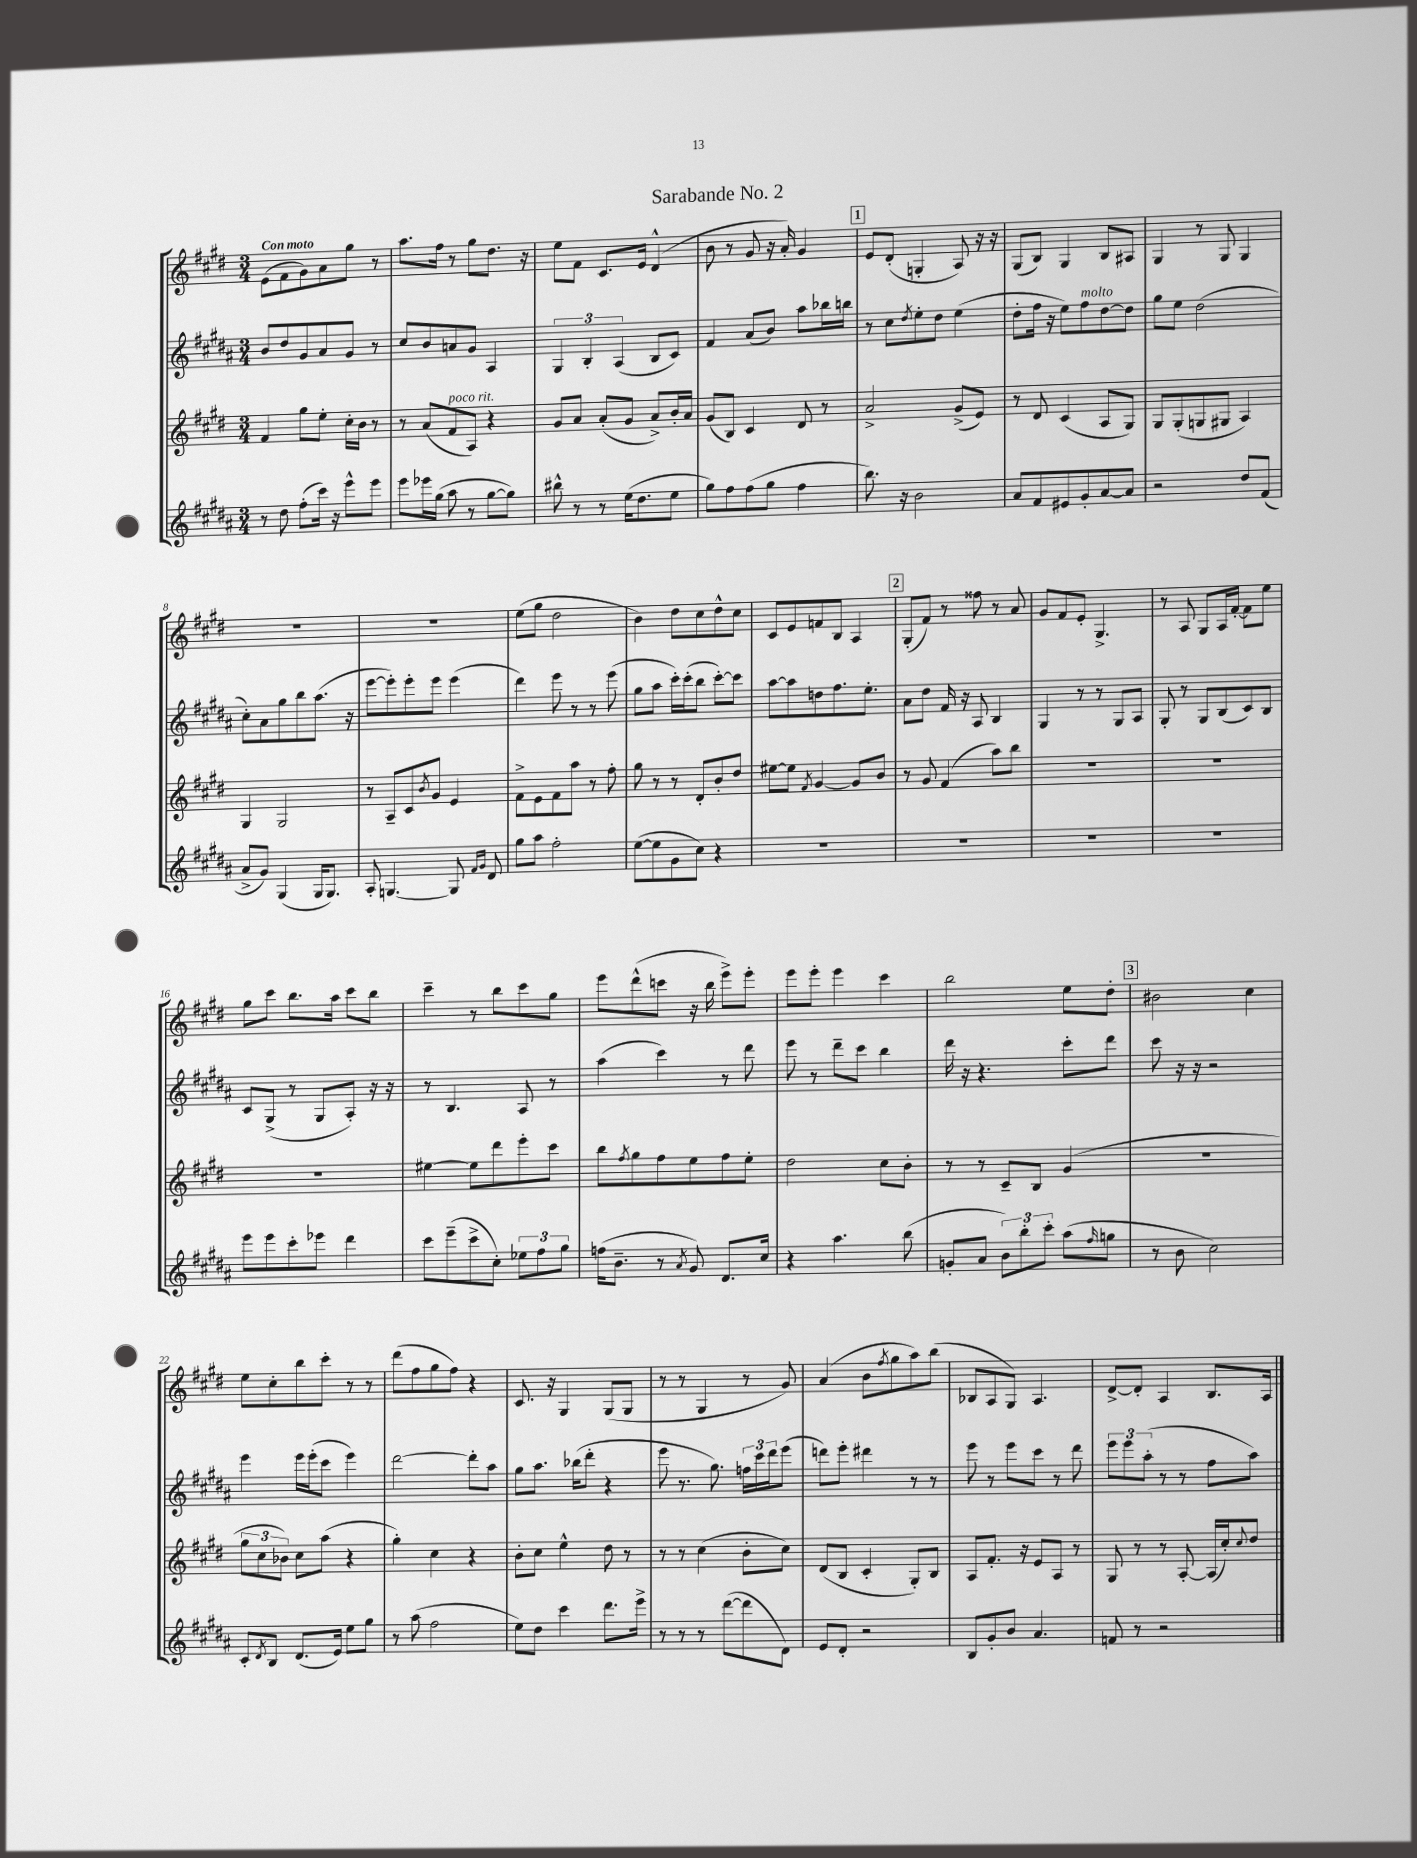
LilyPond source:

\header { title = "Sarabande No. 2" }
<<
\new StaffGroup <<
\new Staff = "s0" {
    \clef treble \key e \major \numericTimeSignature \time 3/4 \tempo "Con moto"
    e'8( fis'8 gis'8) a'8 gis''8 r8 |
    a''8. fis''16 r8 gis''8 dis''8. r16 |
    e''8 fis'8 cis'8. e'16 dis'4-^( |
    b'8 r8 gis'8 r16 a'16-.) gis'4 |
    \mark \markup { \box "1" } e'8 dis'8-.( g4-. a8) r16 r16 |
    gis8( b8) gis4 b8 ais8 |
    gis4 r8 gis8 gis4 |
    R2. |
    R2. |
    e''8( gis''8 dis''2 |
    b'4) dis''8 cis''8 dis''8-^ cis''8 |
    cis'8 e'8 f'8 b8 a4 |
    \mark \markup { \box "2" } gis8-.( fis'8) r8 fisis''8 r8 a'8 |
    gis'8 fis'8 e'8-. gis4.-> |
    r8 a8 gis8 a16 fis'16~-. fis'8 e''8 |
    gis''8 cis'''8 b''8. a''16 cis'''8 b''8 |
    cis'''4-- r8 b''8 cis'''8 gis''8 |
    e'''8 dis'''8-^( c'''8 r16 b''16 e'''8->) e'''8-. |
    e'''8 e'''8-. e'''4 cis'''4 |
    b''2 e''8 dis''8-. |
    \mark \markup { \box "3" } bis'2 cis''4 |
    e''8 cis''8-. b''8 cis'''8-. r8 r8 |
    dis'''8( fis''8 gis''8 fis''8) r4 |
    cis'8. r16 gis4 gis8( gis8 |
    r8 r8 gis4 r8 gis'8) |
    a'4( b'8 \acciaccatura { fis''8 } gis''8 a''8) b''8( |
    bes8 a8 gis8) a4. |
    dis'8~-> dis'8-. a4 b8. a16 \bar "|." |
}
\new Staff = "s1" {
    \clef treble \key b \major \numericTimeSignature \time 3/4
    b'8 dis''8 gis'8 ais'8 gis'8 r8 |
    cis''8 b'8 a'8 gis'8 ais4 |
    \tuplet 3/2 { gis4 b4-. ais4( } b8 cis'8) |
    fis'4 ais'8( b'8) ais''8 bes''16 b''16 |
    \mark \markup { \box "1" } r8 cis''8 \acciaccatura { dis''8 } e''8-. dis''8 e''4( |
    dis''8-. fis''16 r16 e''8) fis''8^\markup { \italic "molto" } dis''8~ dis''8 |
    gis''8 e''8 dis''2( |
    cis''8-.) ais'8 gis''8 b''8 ais''8.( r16 |
    e'''8~ e'''8-.) e'''8-. e'''8 e'''4( |
    dis'''4) e'''8 r8 r8 e'''8( |
    gis''8 ais''8 cis'''16-.) cis'''16-.( b''8 cis'''8~-.) cis'''8 |
    ais''8~ ais''8 d''8 fis''8. e''8.-. |
    \mark \markup { \box "2" } ais'8 dis''8 fis'16 r16 ais8 b4 |
    gis4 r8 r8 gis8 ais8 |
    gis8-. r8 gis8 b8( cis'8) b8 |
    cis'8 gis8->( r8 gis8 ais8-.) r16 r16 |
    r8 b4. ais8 r8 |
    ais''4( cis'''4) r8 dis'''8 |
    e'''8 r8 dis'''8-- cis'''8 b''4 |
    dis'''16 r16 r4. cis'''8-. dis'''8 |
    \mark \markup { \box "3" } cis'''8 r16 r16 r2 |
    e'''4 e'''16 e'''16-.( cis'''8 e'''4) |
    dis'''2~ dis'''8-. ais''8 |
    gis''8 ais''8. bes''16( dis'''8-. r4 |
    e'''8 r8. gis''8.) \tuplet 3/2 { f''16 cis'''16 dis'''16 } e'''8( |
    d'''8) e'''8-. dis'''4 r8 r8 |
    e'''8 r8 e'''8 cis'''8 r8 dis'''8 |
    \tuplet 3/2 { e'''8 e'''8 ais''8-.( } r8 r8 fis''8 ais''8) \bar "|." |
}
\new Staff = "s2" {
    \clef treble \key e \major \numericTimeSignature \time 3/4
    fis'4 gis''8 e''8-. cis''16-. b'16 r8 |
    r8 a'8( fis'8^\markup { \italic "poco rit." } a8) r4 |
    gis'8 a'8 a'8-.( gis'8 a'8->) b'16-. a'16 |
    gis'8( b8) cis'4 dis'8 r8 |
    \mark \markup { \box "1" } a'2-> gis'8->( e'8) |
    r8 dis'8 cis'4( a8 gis8) |
    gis8 gis8-.( g8 gis8 a4) |
    gis4 gis2 |
    r8 a8-- cis'8 \acciaccatura { b'8 } gis'8 e'4 |
    fis'8-> e'8 fis'8 a''8 r8 fis''8-. |
    gis''8 r8 r8 dis'8-. b'8-. dis''8 |
    eis''8~ eis''8 \acciaccatura { fis'8 } gis'4~ gis'8 b'8 |
    \mark \markup { \box "2" } r8 gis'8 fis'4( a''8) b''8 |
    R2. |
    R2. |
    R2. |
    eis''4~ eis''8 dis'''8 e'''8-. cis'''8 |
    b''8 \acciaccatura { fis''8 } gis''8 fis''8 e''8 fis''8 e''8-. |
    dis''2 cis''8 b'8-. |
    r8 r8 cis'8-- b8 gis'4( |
    \mark \markup { \box "3" } R2. |
    \tuplet 3/2 { gis''8 cis''8 bes'8) } cis''8 a''8( r4 |
    gis''4-.) cis''4 r4 |
    b'8-. cis''8 e''4-^ dis''8 r8 |
    r8 r8 cis''4( b'8-. cis''8) |
    dis'8( b8 cis'4-. gis8-.) b8 |
    a8 fis'8.-. r16 e'8 a8 r8 |
    gis8 r8 r8 a8~-. a16( cis''16-.) \appoggiatura { cis''8 } dis''8 \bar "|." |
}
\new Staff = "s3" {
    \clef treble \key b \major \numericTimeSignature \time 3/4
    r8 dis''8 fis''8-.( cis'''16) r16 e'''8-^ e'''8 |
    e'''8 ees'''16 gis''16( ais''8 r8 gis''8~ gis''8) |
    bis''8-^ r8 r8 e''16( dis''8. e''8 |
    gis''8) fis''8 fis''8( gis''8 fis''4 |
    \mark \markup { \box "1" } b''8.) r16 b'2 |
    ais'8 fis'8 eis'8 gis'8-. ais'8~ ais'8 |
    r2 dis''8 fis'8( |
    ais'8-> gis'8) gis4( gis16 gis8.) |
    ais8-. g4.~ g8 \grace { fis'16 gis'16 } dis'8 |
    gis''8 ais''8 fis''2-. |
    e''8~( e''8 gis'8 cis''8) r4 |
    R2. |
    \mark \markup { \box "2" } R2. |
    R2. |
    R2. |
    e'''8 e'''8 cis'''8-. ees'''8 dis'''4 |
    cis'''8 e'''8--( cis'''8-> cis''8-.) \tuplet 3/2 { ees''8 fis''8 gis''8 } |
    f''16( b'8.-- r8 \acciaccatura { ais'8 } gis'8) dis'8. cis''16 |
    r4 ais''4. b''8( |
    g'8-. ais'8 \tuplet 3/2 { b'8) b''8-. cis'''8-. } ais''8( \grace { fis''16 } g''8 |
    \mark \markup { \box "3" } r8 b'8 cis''2) |
    cis'8-. \acciaccatura { dis'8 } b8 dis'8.( e'16) e''8 gis''8 |
    r8 ais''8( fis''2 |
    e''8) dis''8 cis'''4 dis'''8. e'''16-> |
    r8 r8 r8 dis'''8~( dis'''8 dis'8) |
    e'8 dis'8-. r2 |
    b8 gis'8-. b'8 ais'4. |
    f'8 r8 r2 \bar "|." |
}
>>
>>
